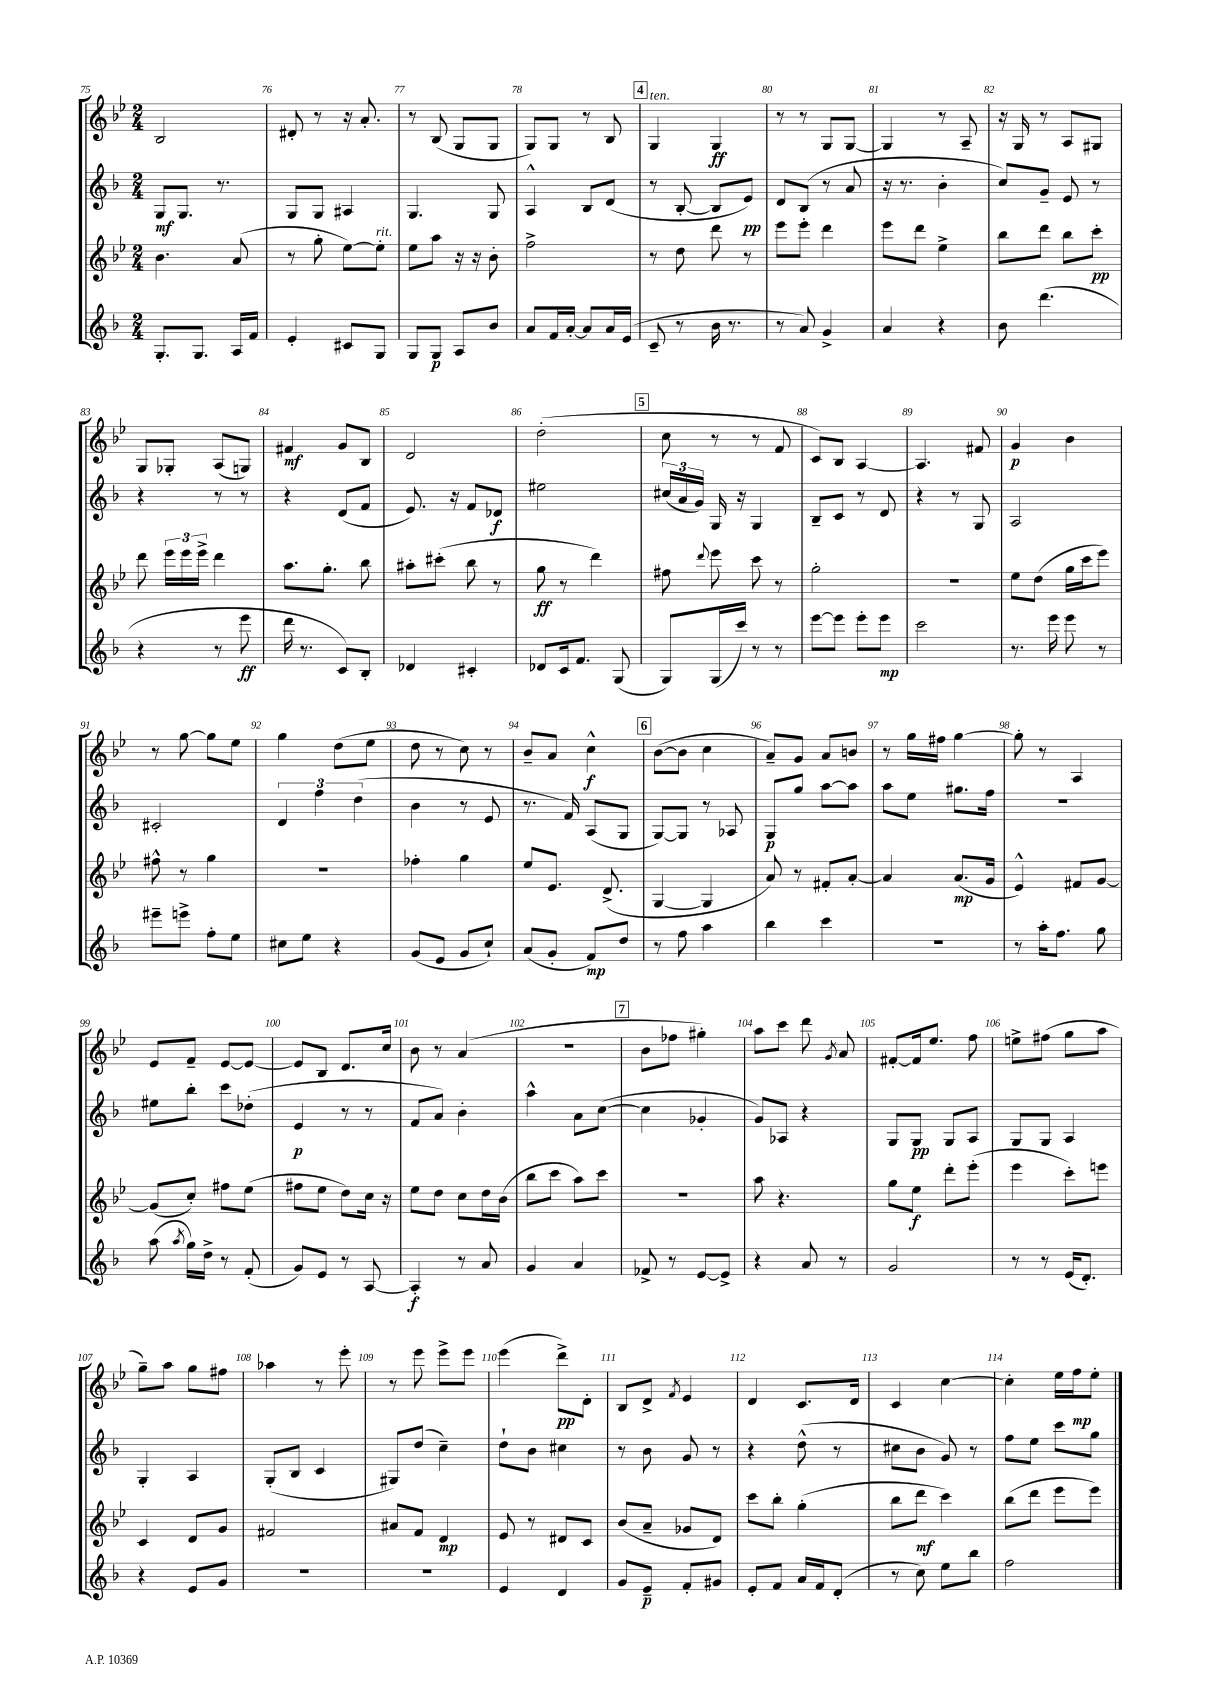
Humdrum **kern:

**kern	**kern	**kern	**kern
*staff4	*staff3	*staff2	*staff1
*clefG2	*clefG2	*clefG2	*clefG2
*k[b-]	*k[b-e-]	*k[b-]	*k[b-e-]
*M2/4	*M2/4	*M2/4	*M2/4
8.G'	4.b-	8G	2B-
.	.	8.G	.
8.G	.	.	.
.	.	8.r	.
16A	(8a	.	.
16f	.	.	.
=	=	=	=
4e'	8r	8G	8d#'
.	8gg'	8G	8r
8c#	[8ee-)	4A#	16r
.	.	.	8.a'
8G	8ee-']	.	.
=	=	=	=
8G	8ee-	4.G	8r
8G	8aa	.	(8B-
8A	16r	.	8G
.	16r	.	.
8b-	8b-'	8G	8G
=	=	=	=
8a	2ff^	4A^^	8G)
16f	.	.	8G
[16a'	.	.	.
8a]	.	8B-	8r
16a	.	(8d	8B-
(16e	.	.	.
=	=	=	=
8c~	8r	8r	4G
8r	8dd	[8B-'	.
16b-	8ddd	8B-]	4G
8.r	.	.	.
.	8r	8e)	.
=	=	=	=
8r	8eee-	8d	8r
8a)	8eee-'	(8B-	8r
4g^	4ddd	8r	8G
.	.	8a	[8G
=	=	=	=
4a	8eee-	16r	4G]
.	.	8.r	.
.	8ddd	.	.
4r	4ee-^	4b-'	8r
.	.	.	8A~
=	=	=	=
8b-	8bb-	8cc)	16r
.	.	.	16G
(4.ddd	8ddd	8g~	8r
.	8bb-	8e	8A
.	8ccc'	8r	8G#
=	=	=	=
4r	8ddd	4r	8G
.	24eee-	.	8G-'
.	24eee-	.	.
.	24eee-^	.	.
8r	4ddd	8r	(8A
8eee	.	8r	8G)
=	=	=	=
16ddd	8.aa	4r	4f#
8.r	.	.	.
.	8.gg'	.	.
8c)	.	(8d	8g
8B-'	8bb-	8f	8B-
=	=	=	=
4d-	8aa#'	8.e)	2d
.	(8ccc#'	.	.
.	.	16r	.
4c#'	8bb-	8f	.
.	8r	8d-	.
=	=	=	=
8d-	8gg	2ee#	(2dd'
16c	8r	.	.
8.f	.	.	.
.	4ddd)	.	.
(8G	.	.	.
=	=	=	=
8G)	8ff#	(24cc#	8cc
.	.	24a	.
.	.	24g)	.
.	8qqddd	.	.
(16G	8eee-	16G	8r
16ccc)	.	16r	.
8r	8ccc	4G	8r
8r	8r	.	8f
=	=	=	=
[8eee	2gg'	8B-~	8c)
8eee]	.	8c	8B-
8eee'	.	8r	[4A
8eee	.	8d	.
=	=	=	=
2ccc	2r	4r	4.A]
.	.	8r	.
.	.	8G	8f#
=	=	=	=
8.r	8ee-	2A	4g
.	(8dd	.	.
16eee	.	.	.
8eee	16gg	.	4b-
.	16ccc	.	.
8r	8eee-)	.	.
=	=	=	=
8eee#~	8ff#^^	2c#'	8r
8eee^	8r	.	[8gg
8ff'	4gg	.	8gg]
8ee	.	.	8ee-
=	=	=	=
8cc#	2r	6d	4gg
8ee	.	.	.
.	.	6ff	.
4r	.	.	(8dd
.	.	(6dd	.
.	.	.	8ee-
=	=	=	=
(8g	4ff-'	4b-	8dd
8e	.	.	8r
8g	4gg	8r	8cc)
8cc`)	.	8e	8r
=	=	=	=
(8a	8ee-	8.r	8b-~
8g'	8.e-	.	8a
.	.	16f)	.
8f)	.	(8A	4cc^^
.	(8.d^	.	.
8dd	.	8G	.
=	=	=	=
8r	[4G	[8G)	([8b-
8ff	.	8G]	8b-]
4aa	4G]	8r	4cc
.	.	8A-	.
=	=	=	=
4bb-	8a)	8G	8a~)
.	8r	8gg	8g
4ccc	8f#'	[8aa	8a
.	[8a'	8aa]	8b
=	=	=	=
2r	4a]	8aa	8r
.	.	8ee	16gg
.	.	.	16ff#
.	(8.a	8.gg#	[4gg
.	16g	16ff	.
=	=	=	=
8r	4e-^^)	2r	8gg']
16aa'	.	.	8r
8.ff	.	.	.
.	8f#	.	4A
8gg	[8g	.	.
=	=	=	=
(8aa	(8g]	8ee#	8e-
8qaa	.	.	.
16gg)	8cc')	8bb-'	8f~
16dd^	.	.	.
8r	8ff#	8ccc	[8e-
(8f'	(8ee-	(8dd-'	8e-_
=	=	=	=
8g)	8ff#	4e	8e-]
8e	8ee-	.	8B-
8r	8dd)	8r	8.d
[8A	16cc	8r	.
.	16r	.	16cc
=	=	=	=
4A']	8ee-	8f	8b-
.	8dd	8a)	8r
8r	8cc	4b-'	(4a
8a	16dd	.	.
.	(16b-	.	.
=	=	=	=
4g	8bb-	4aa^^	2r
.	8ccc	.	.
4a	8aa)	8a	.
.	8ccc	([8cc	.
=	=	=	=
8f-^	2r	4cc]	8b-
8r	.	.	8ff-
[8e	.	4g-'	4gg#')
8e^]	.	.	.
=	=	=	=
4r	8aa	8g)	8aa
.	4.r	8A-	8ccc
8a	.	4r	8ddd
.	.	.	8qg
8r	.	.	8a
=	=	=	=
2g	8gg	8G	[8f#'
.	8ee-	8G	16f#]
.	.	.	8.ee-
.	8ddd'	8G	.
.	(8eee-'	8A	8ff
=	=	=	=
8r	4eee-	8G	8ee^
8r	.	8G	(8ff#
(16e	8ccc')	4A	8gg
8.d')	.	.	.
.	8eee	.	8aa
=	=	=	=
4r	4c	4G'	8gg~)
.	.	.	8aa
8e	8d	4A	8gg
8g	8g	.	8ff#
=	=	=	=
2r	2f#	(8G'	4aa-
.	.	8B-	.
.	.	4c	8r
.	.	.	8eee-'
=	=	=	=
2r	8a#	8G#)	8r
.	8f	(8dd	8eee-
.	4d	4cc~)	8eee-^
.	.	.	8eee-
=	=	=	=
4e	8e-	8dd`	(4eee-
.	8r	8b-	.
4d	8d#	4cc#	8ddd^)
.	8c	.	8d'
=	=	=	=
8g	(8b-	8r	8B-
8e~	8a~	8b-	8d^
.	.	.	8qf
8f'	8g-	8g	4e-
8g#	8d)	8r	.
=	=	=	=
8e'	8ccc	4r	4d
8f	8bb-'	.	.
16a	(4gg'	(8dd^^	8.c
16f	.	.	.
(8d'	.	8r	.
.	.	.	16d
=	=	=	=
8r	8bb-	8cc#	4c
8cc)	8ddd	8b-	.
8ee	4ccc)	8g)	[4cc
8bb-	.	8r	.
=	=	=	=
2ff	(8bb-	8ff	4cc']
.	8ddd	8ee	.
.	8eee-	8ccc	16ee-
.	.	.	16ff
.	8eee-)	8gg	8ee-'
==	==	==	==
*-	*-	*-	*-
